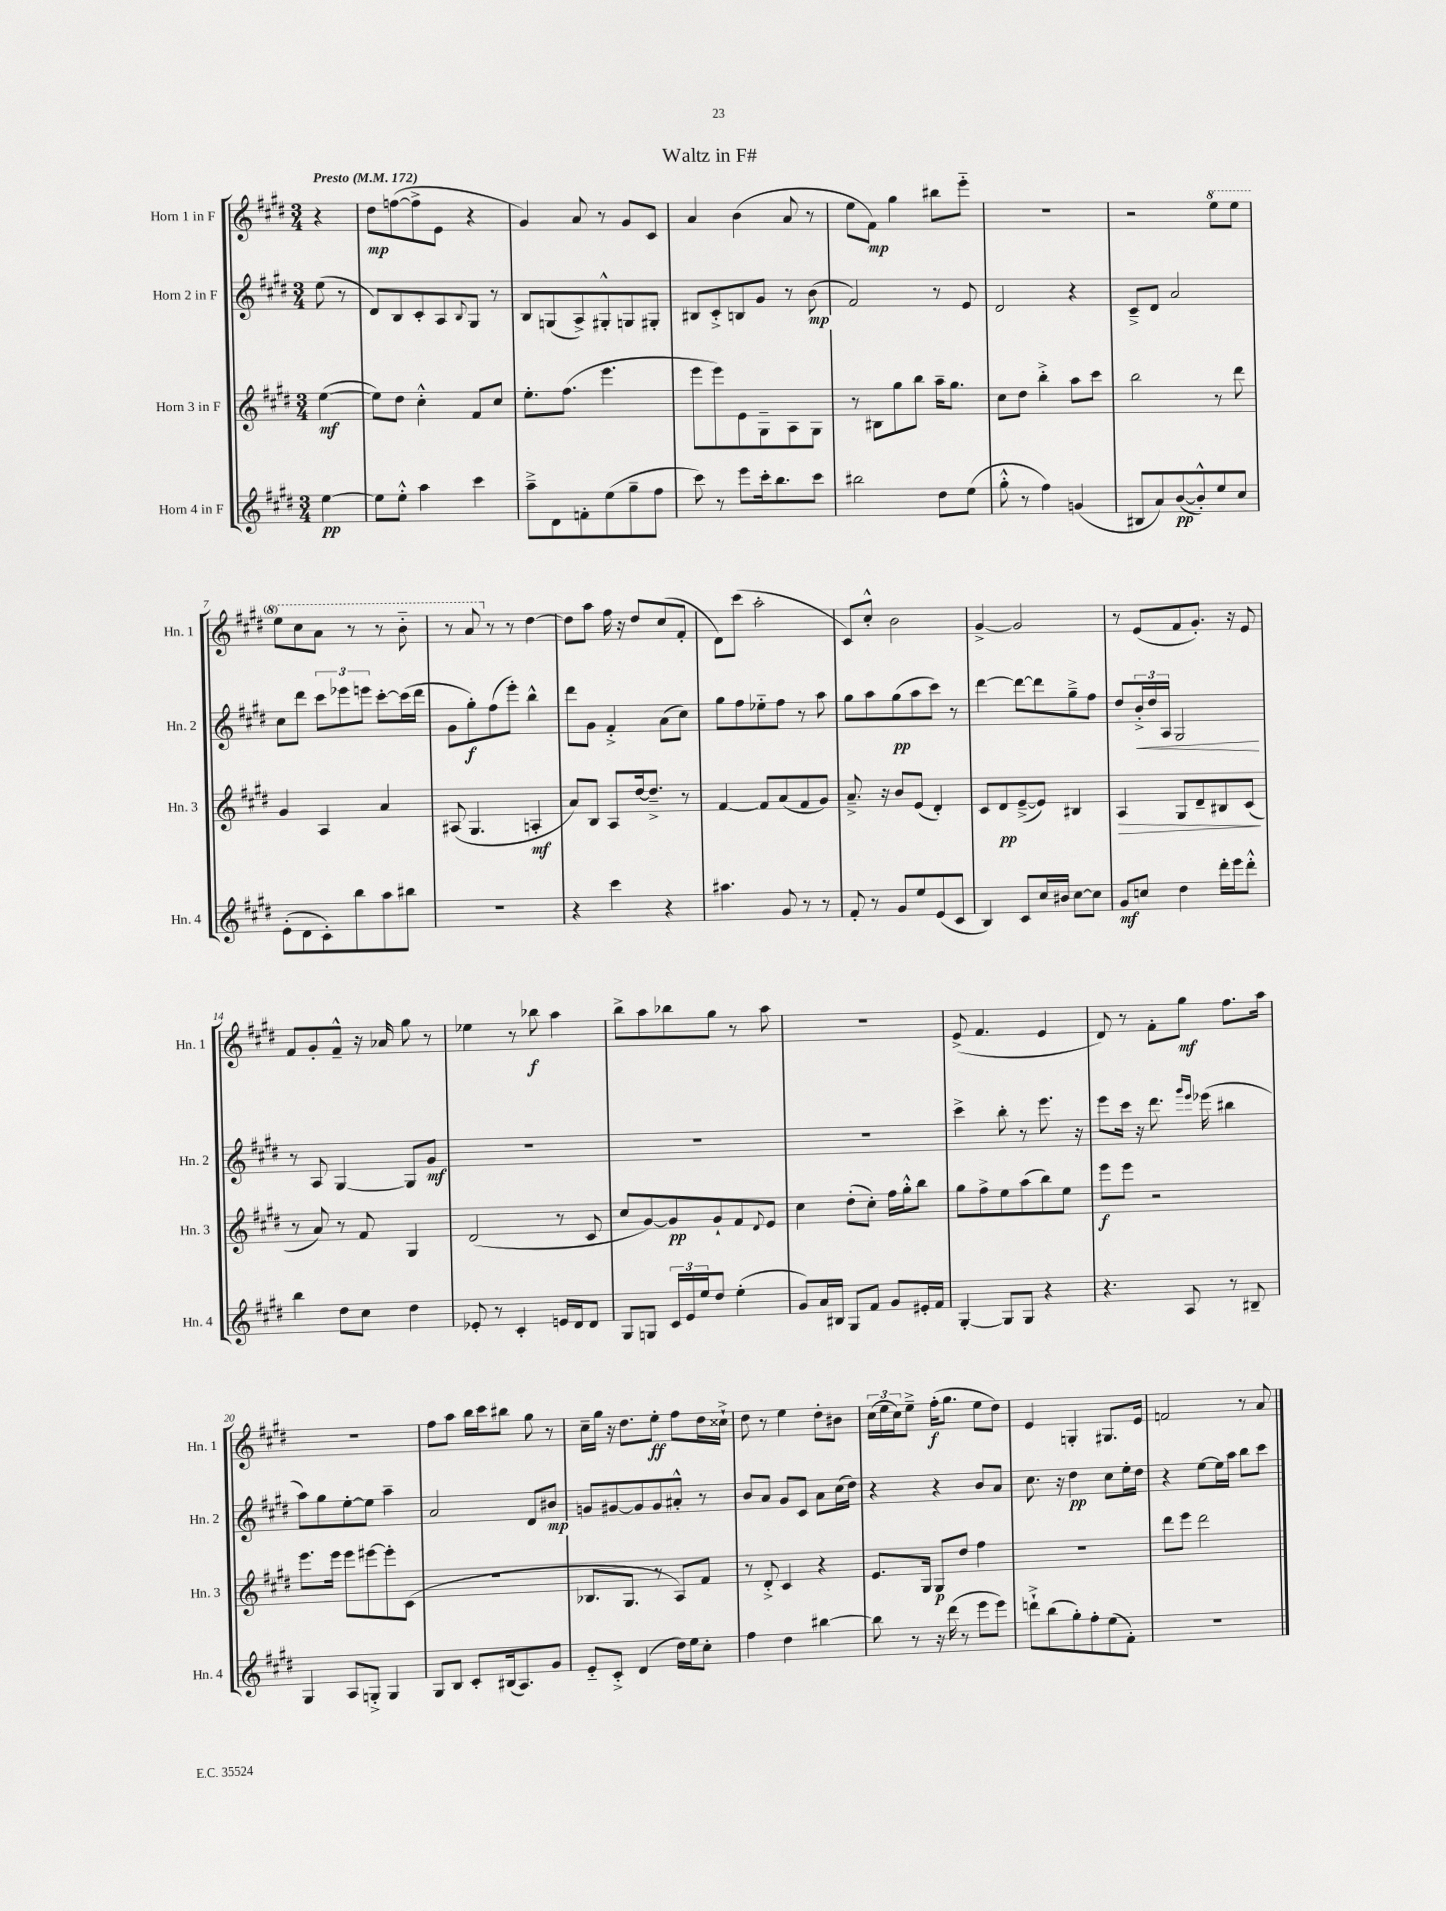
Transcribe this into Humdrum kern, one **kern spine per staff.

**kern	**kern	**kern	**kern
*staff4	*staff3	*staff2	*staff1
*clefG2	*clefG2	*clefG2	*clefG2
*k[f#c#g#d#]	*k[f#c#g#d#]	*k[f#c#g#d#]	*k[f#c#g#d#]
*M3/4	*M3/4	*M3/4	*M3/4
*MM172	*MM172	*MM172	*MM172
[4ee	([4ee	(8ee	4r
.	.	8r	.
=	=	=	=
8ee]	8ee])	8d#)	8dd#
8ee'^^	8dd#	8B	([8ff
4aa	4cc#'^^	8c#'	8ff^]
.	.	8A	8e
.	.	8qqB	.
4ccc#	8f#	8G#	4r
.	8cc#	8r	.
=	=	=	=
8aa~^	8.ee'	8B	4g#)
8d#	.	(8G	.
.	(8.ff#	.	.
8f'	.	8A^)	8a
(8ee	4.eee	8G#'^^	8r
8gg#~	.	8G	8g#
8ff#	.	8G#'	8c#
=	=	=	=
8ccc#)	8eee	8B#	4a
8r	8eee)	8c#'^	.
8eee	8e	8B	(4b
16ccc#'	8G#~	8g#	.
8.bb	.	.	.
.	8A	8r	8a
8ccc#	8G#	(8b	8r
=	=	=	=
2bb#	8r	2f#)	8ee
.	8B#	.	8f#)
.	8gg#	.	4gg#
.	8bb	.	.
8dd#	16aa~	8r	8bb#
.	8.gg#	.	.
(8ee	.	8e	8eee'~
=	=	=	=
8gg#'^^	8cc#	2d#	2.r
8r	8dd#	.	.
4ff#)	4bb'^	.	.
(4g	8aa	4r	.
.	8ccc#	.	.
=	=	=	=
8B#	2bb	8c#~^	2r
8a)	.	8d#	.
([8b	.	2a	.
8b'^^])	.	.	.
8ee	8r	.	8eee
8cc#	8ddd#	.	8eee
=	=	=	=
(8e'	4g#	8cc#	8eee
8d#	.	8ddd#	8ccc#
8c#')	4A	12ccc#	8aa
.	.	12eee-	.
8bb	.	.	8r
.	.	12eee	.
8aa	4a	[8ccc#'	8r
8bb#	.	(16ccc#]	8bb'~
.	.	16ddd#	.
=	=	=	=
2.r	(8A#	8g#	8r
.	4.G#	8gg#')	8aa
.	.	(8ff#	8r
.	.	8eee')	8r
.	4A'	4bb^^	[4dd#
=	=	=	=
4r	8a)	8ddd#	8dd#]
.	8B	8g#	8aa
4ccc#	8A	4f#'^	16ff#
.	.	.	16r
.	[16dd#	.	8dd#
.	8.dd#~^]	.	.
4r	.	(8a	(8cc#
.	8r	8cc#)	8f#'
=	=	=	=
4.aa#	[4f#	8gg#	8d#)
.	.	8ff#	(8ccc#
.	8f#]	8ee-'~	2aa'
8g#	(8a	8ff#	.
8r	8f#	8r	.
8r	8g#)	8aa	.
=	=	=	=
8f#'	8.a~^	8gg#	8c#)
8r	.	8aa	8cc#'^^
.	16r	.	.
8g#	8b	(8gg#	2b
8ee	(8e	8aa	.
(8e	4d#')	8ccc#)	.
8c#	.	8r	.
=	=	=	=
4B)	8c#	[4ddd#	[4g#^
.	8d#	.	.
8c#	([8e~^	8ddd#_	2g#]
16cc#	8e])	8ddd#]	.
16b#	.	.	.
[8cc#	4B#	8gg#~^	.
8cc#]	.	8ff#	.
=	=	=	=
8g#	4A	8dd#	8r
8cc	.	24b'^	(8e
.	.	24dd#	.
.	.	24A	.
4dd#	8G#	2G#	8f#
.	8d#~	.	8.g#')
16ddd#'	8B#	.	.
16eee	.	.	16r
8ddd#'^^	(8c#	.	8e
=	=	=	=
4bb	8r	8r	8f#
.	8a)	8A	8g#'
8dd#	8r	[4G#	8f#~^^
8cc#	8f#	.	16r
.	.	.	16a-
4dd#	4G#	8G#]	8gg#
.	.	8g#	8r
=	=	=	=
8e-'	(2d#	2.r	4ee-
8r	.	.	.
4c#'	.	.	8r
.	.	.	8bb-
16e	8r	.	4aa
16d#	.	.	.
8d#	8c#	.	.
=	=	=	=
8G#	8cc#	2.r	8bb^
8G	[8g#)	.	8aa
24c#	8g#]	.	8bb-
24e	.	.	.
24ee	.	.	.
8dd#	8g#`	.	8gg#
(4ee'	8f#	.	8r
.	8qqd#	.	.
.	8e	.	8aa
=	=	=	=
8g#)	4cc#	2.r	2.r
16a	.	.	.
16B#	.	.	.
8G#	(8dd#'	.	.
8f#	8cc#')	.	.
8g#	16ff#	.	.
.	16gg#'^^	.	.
16e#'	8bb	.	.
16f#	.	.	.
=	=	=	=
[4G#'	8gg#	4ccc#^	(8e^
.	8ff#^	.	4.f#
8G#]	8ee	8bb'	.
8G#	(8aa	8r	.
4r	8bb)	8.eee	4e
.	8ee	.	.
.	.	16r	.
=	=	=	=
4.r	8eee	8eee	8d#)
.	8eee	16ccc#	8r
.	.	16r	.
.	2r	8.ddd#	8f#'
8A	.	.	8gg#
.	.	16qqggg#	.
.	.	16qqeee	.
.	.	(16eee-	.
8r	.	4bb#	8.ff#
8B#~	.	.	.
.	.	.	16aa
=	=	=	=
4G#	8.eee	8aa)	2.r
.	.	8gg#	.
.	16eee	.	.
8A	8eee	[8ee'	.
8G'^	[8eee#	8ee]	.
4G	8eee#']	4aa~	.
.	(8c#	.	.
=	=	=	=
8G#	2.r	2a	8ff#
8B	.	.	8aa
8c#'	.	.	16bb
.	.	.	16ccc#
(16B#	.	.	8bb#
8.A)	.	.	.
.	.	8d#	8gg#
8g#	.	8b#	8r
=	=	=	=
8e'~	8.B-	8g	16cc#~
.	.	.	16gg#
8c#'^	.	[8g#	16r
.	8.G#	.	8.dd#
(4d#	.	8g#]	.
.	8r	8g#	8ee'
16dd#)	8A)	8a#'^^	8ff#
16ee	.	.	.
8cc#'	8f#	8r	16dd#
.	.	.	16cc##`^
=	=	=	=
4ff#	8r	8b	8dd#
.	8d#'^	8a	8r
4dd#	4c#	8g#	4ee
.	.	8c#	.
[4bb#	4r	8a	8dd#'
.	.	(16cc#	8b#
.	.	16dd#)	.
=	=	=	=
8bb#]	8.e	4r	(24cc#
.	.	.	24ee
.	.	.	24cc#)
8r	.	.	8ee~^
.	16G#	.	.
16r	8G#	4r	(16ff#'
(16ddd#	.	.	8.gg#
8r	8dd#	.	.
8eee	4ff#	8b	8ee
8eee)	.	8a	8dd#)
=	=	=	=
8ddd`^	2.r	8.cc#	4e
(8bb	.	.	.
.	.	16r	.
8gg#')	.	4dd#	4G'
8ff#'	.	.	.
(8ee	.	8cc#	8.G#
8f#')	.	16ee'	.
.	.	16dd#	16e
=	=	=	=
2.r	8ddd#	4r	2f
.	8eee	.	.
.	2ddd#	[8ee	.
.	.	16ee]	.
.	.	16aa	.
.	.	8bb	8r
.	.	8ccc#	8a
==	==	==	==
*-	*-	*-	*-
